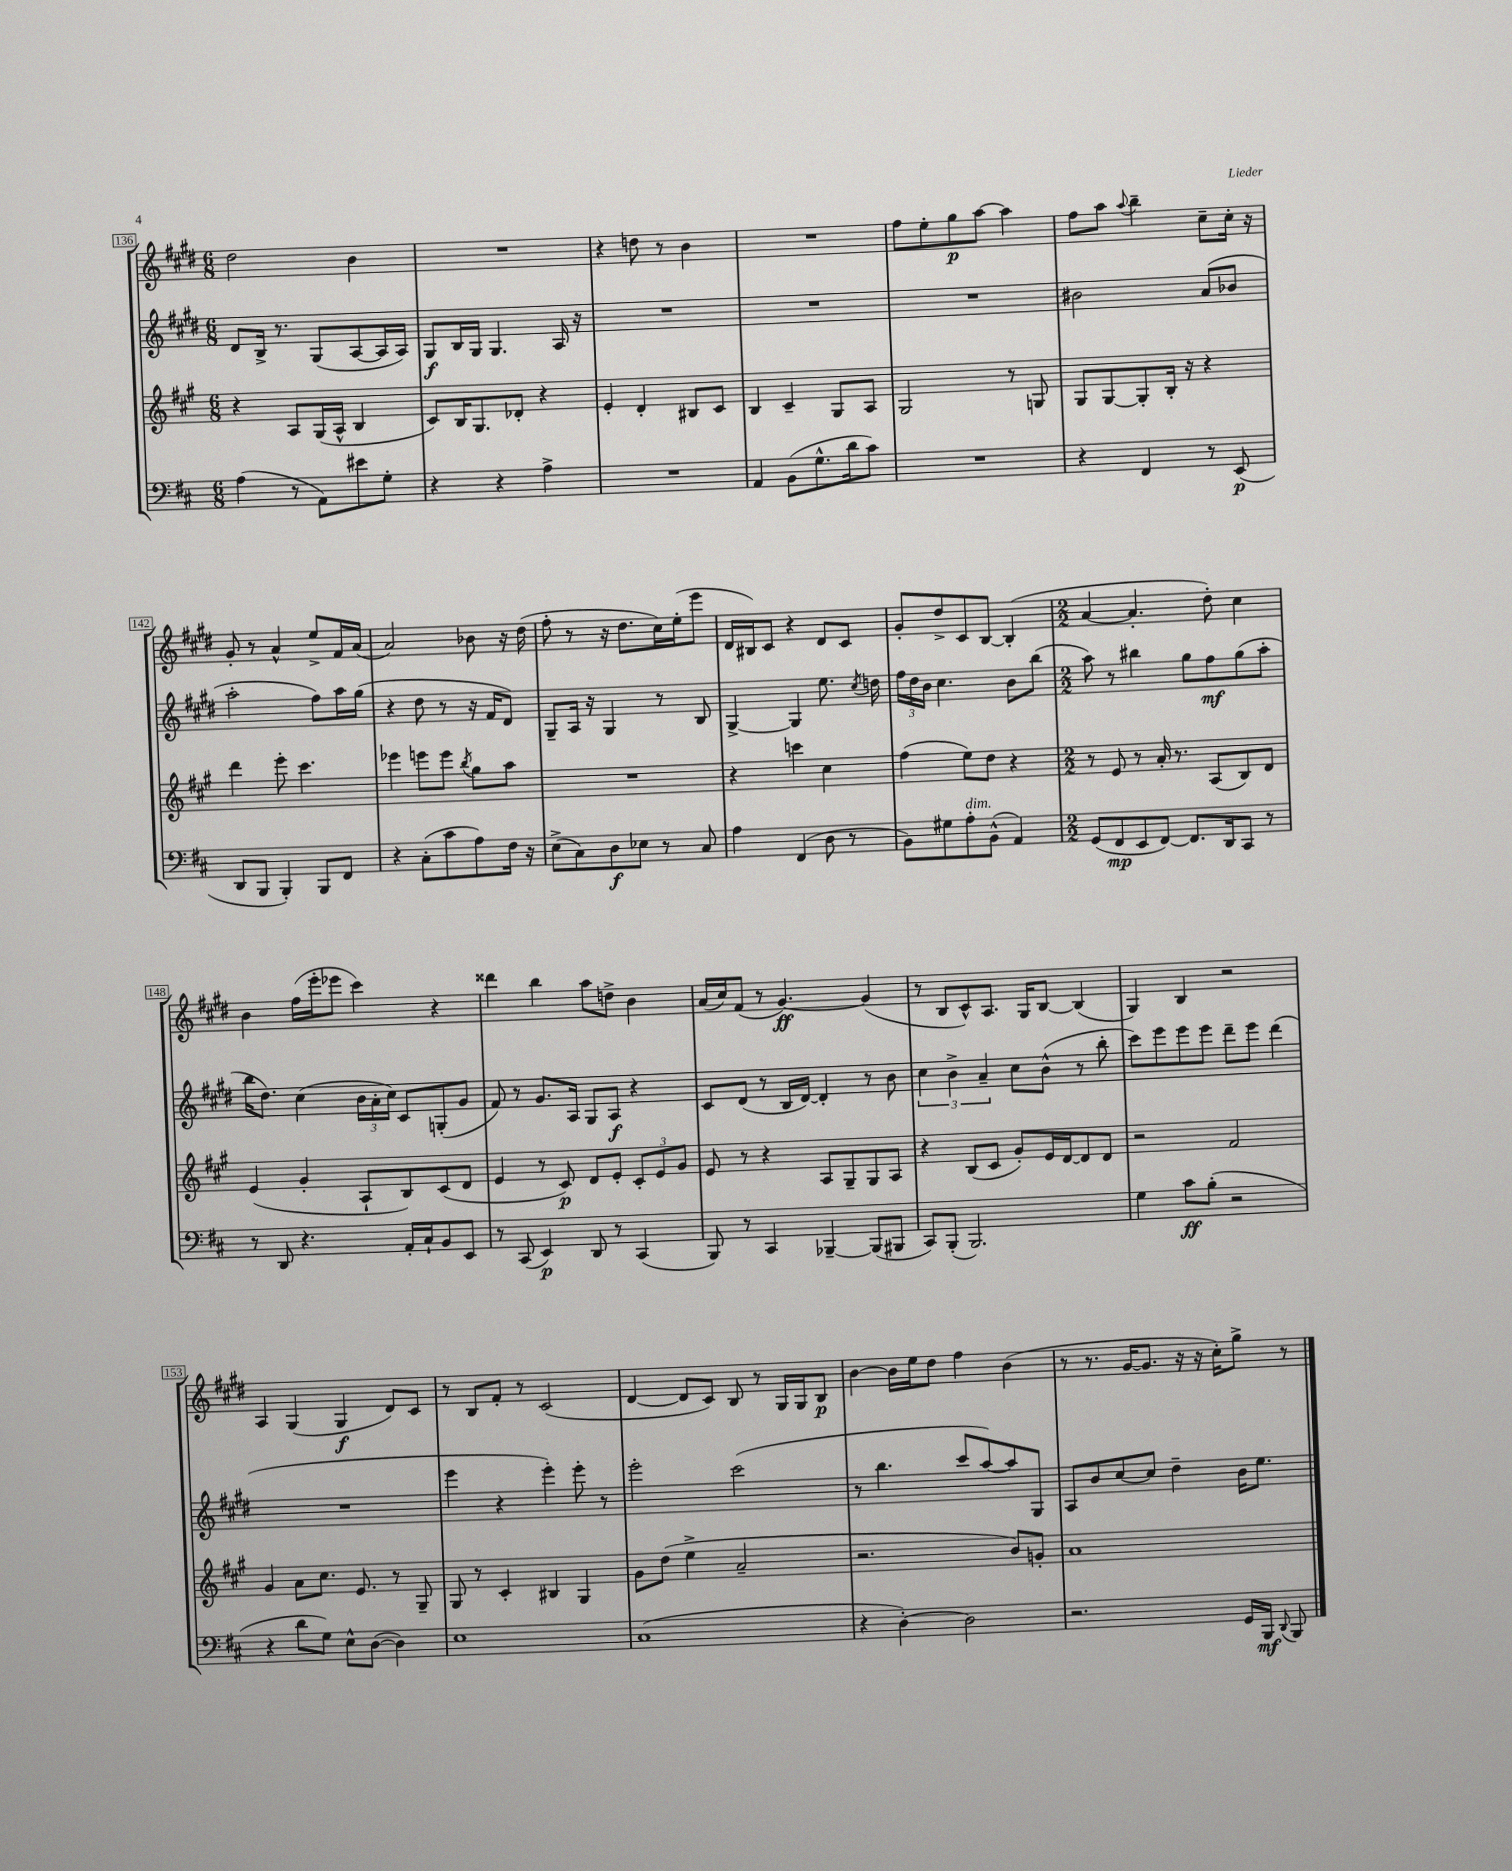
<<
\new StaffGroup <<
\new Staff = "s0" {
    \clef treble \key e \major \numericTimeSignature \time 6/8
    \autoBeamOff dis''2 b'4 |
    R2. |
    r4 d''8 r8 b'4 |
    R2. |
    fis''8[ e''8-. gis''8\p a''8]~ a''4 |
    fis''8[ a''8] \appoggiatura { a''8 } b''4-- cis''8[-- cis''16]-. r16 |
    gis'8-. r8 a'4-^ e''8[-> fis'16 a'16]( |
    a'2) bes'8 r16 dis''16( |
    fis''8-. r8 r16 dis''8.[ cis''16) e''16-.( e'''8] |
    dis'16[ bis16) cis'8] r4 dis'8[ cis'8] |
    gis'8[-. dis''8-> cis'8 b8]~ b4-.( |
    \numericTimeSignature \time 2/2 a'4~ a'4.-. dis''8-.) cis''4 |
    b'4 fis''16[( e'''16-. ees'''8] cis'''4) r4 |
    disis'''4 b''4 a''8[ d''8]-> b'4 |
    a'16[( cis''16) fis'8]( r8 gis'4.~\ff) gis'4( |
    r8 b8[ cis'8-^) a8.] gis16[ b8]~ b4( |
    gis4) b4 r2 |
    a4 gis4( gis4\f dis'8[) cis'8] |
    r8 b8[ fis'8]-. r8 cis'2( |
    dis'4~ dis'8[ cis'8]) b8 r8 gis16[ gis16 b8]\p |
    b'4~ b'16[ e''16 dis''8] fis''4 b'4( |
    r8 r8. gis'16[~ gis'8.] r16 r16 cis''16[-.) gis''8]-> r8 \bar "|." |
}
\new Staff = "s1" {
    \clef treble \key e \major \numericTimeSignature \time 6/8
    \autoBeamOff dis'8[ b16]-> r8. gis8[( a8~ a16 a16]) |
    gis8[\f b16 gis16] gis4. a16 r16 |
    R2. |
    R2. |
    R2. |
    bis'2 a'8[( bes'8] |
    a''2-. fis''8[) a''16 gis''16]( |
    r4 dis''8 r8 r16 fis'16[ dis'8]) |
    gis8[-- a16] r16 gis4 r8 b8 |
    gis4~-> gis4 e''8. \acciaccatura { cis''8 } d''16 |
    \tuplet 3/2 { fis''16[ dis''16 b'16] } cis''4. b'8[ b''8]( |
    \numericTimeSignature \time 2/2 a''8) r8 bis''4 gis''8[ fis''8\mf gis''8( a''8]-. |
    b''16[ dis''8.]) cis''4( \tuplet 3/2 { b'16[ a'16-. cis''16]) } cis'8[ g8-.( gis'8] |
    fis'8) r8 gis'8.[ a16] gis8[ a8]\f r4 |
    cis'8[ dis'8]( r8 b16[ dis'16]~) dis'4-. r8 b'8 |
    \tuplet 3/2 { cis''4 b'4-> a'4-- } cis''8[ b'8]-^( r8 b''8-. |
    cis'''8[) e'''8 e'''8 e'''8] dis'''8[-- e'''8] dis'''4( |
    R1 |
    e'''4 r4 e'''4-.) e'''8-. r8 |
    e'''2-. cis'''2( |
    r8 b''4. cis'''8[ a''8~) a''8 gis8] |
    a8[ b'8 cis''8~ cis''8] dis''4-- b'16[ e''8.] \bar "|." |
}
\new Staff = "s2" {
    \clef treble \key a \major \numericTimeSignature \time 6/8
    \autoBeamOff r4 a8[ gis16( a16]-^ b4 |
    cis'8[) b16 gis8. des'8]-. r4 |
    e'4-. d'4-. bis8[ cis'8] |
    b4 cis'4-- gis8[ a8] |
    gis2 r8 g8 |
    gis8[ gis8~ gis8-. b16]-. r16 r4 |
    d'''4 e'''8-. cis'''4. |
    ees'''4 e'''8[ e'''8] \acciaccatura { b''8 } gis''8[ a''8] |
    R2. |
    r4 c'''4 cis''4 |
    fis''4( e''8[) d''8] r4 |
    \numericTimeSignature \time 2/2 r8 e'8 r8 a'16-. r8. a8[( b8) d'8] |
    e'4( gis'4-. a8[-! b8) cis'8( d'8] |
    e'4 r8 cis'8\p) d'8[ e'8]-. \tuplet 3/2 { cis'8[-. e'8 gis'8] } |
    e'8 r8 r4 a8[ gis8-- gis8 a8] |
    r4 b8[( cis'8] gis'8[-.) e'16 d'16~ d'8 d'8] |
    r2 fis'2 |
    gis'4 a'8[ cis''8.] e'8. r8 gis8-- |
    gis8 r8 cis'4-. bis4 gis4 |
    gis'8[ d''8]( e''4-> a'2-- |
    r2. b'8[) g'8]-. |
    a'1 \bar "|." |
}
\new Staff = "s3" {
    \clef bass \key d \major \numericTimeSignature \time 6/8
    \autoBeamOff a4( r8 a,8[) eis'8 g8]-. |
    r4 r4 a4-> |
    R2. |
    a,4 b,8[( g8.-^ d'16 cis'8]) |
    R2. |
    r4 fis,4 r8 e,8\p( |
    d,8[ b,,8] b,,4-.) b,,8[ fis,8] |
    r4 cis8[-.( cis'8 a8) fis16] r16 |
    e8[->( cis8) d8\f ees8] r8 cis8 |
    a4 fis,4( d8 r8 |
    b,8[) gis8 a8-.^\markup { \italic "dim." } b,8]-^( a,4) |
    \numericTimeSignature \time 2/2 g,8[( fis,8\mp e,8 fis,8]~) fis,8.[ d,16 cis,8] r8 |
    r8 d,8 r4. a,16[-. cis16-! b,8 e,8] |
    r8 cis,8( e,4\p) d,8 r8 cis,4( |
    b,,8) r8 cis,4 bes,,4~-- bes,,8[( bis,,8] |
    cis,8[) b,,8]-.( b,,2.) |
    g4 cis'8[\ff b8]-.( r2 |
    r4 d'8[ g8]) e8[-^ d8]~( d4) |
    e1 |
    cis1( |
    r4 d4~-.) d2 |
    r2. g,16[ b,,16]\mf \appoggiatura { d,8 } b,,8 \bar "|." |
}
>>
>>
\layout { \context { \Score currentBarNumber = #136 \override BarNumber.stencil = #(make-stencil-boxer 0.1 0.3 ly:text-interface::print) } }
